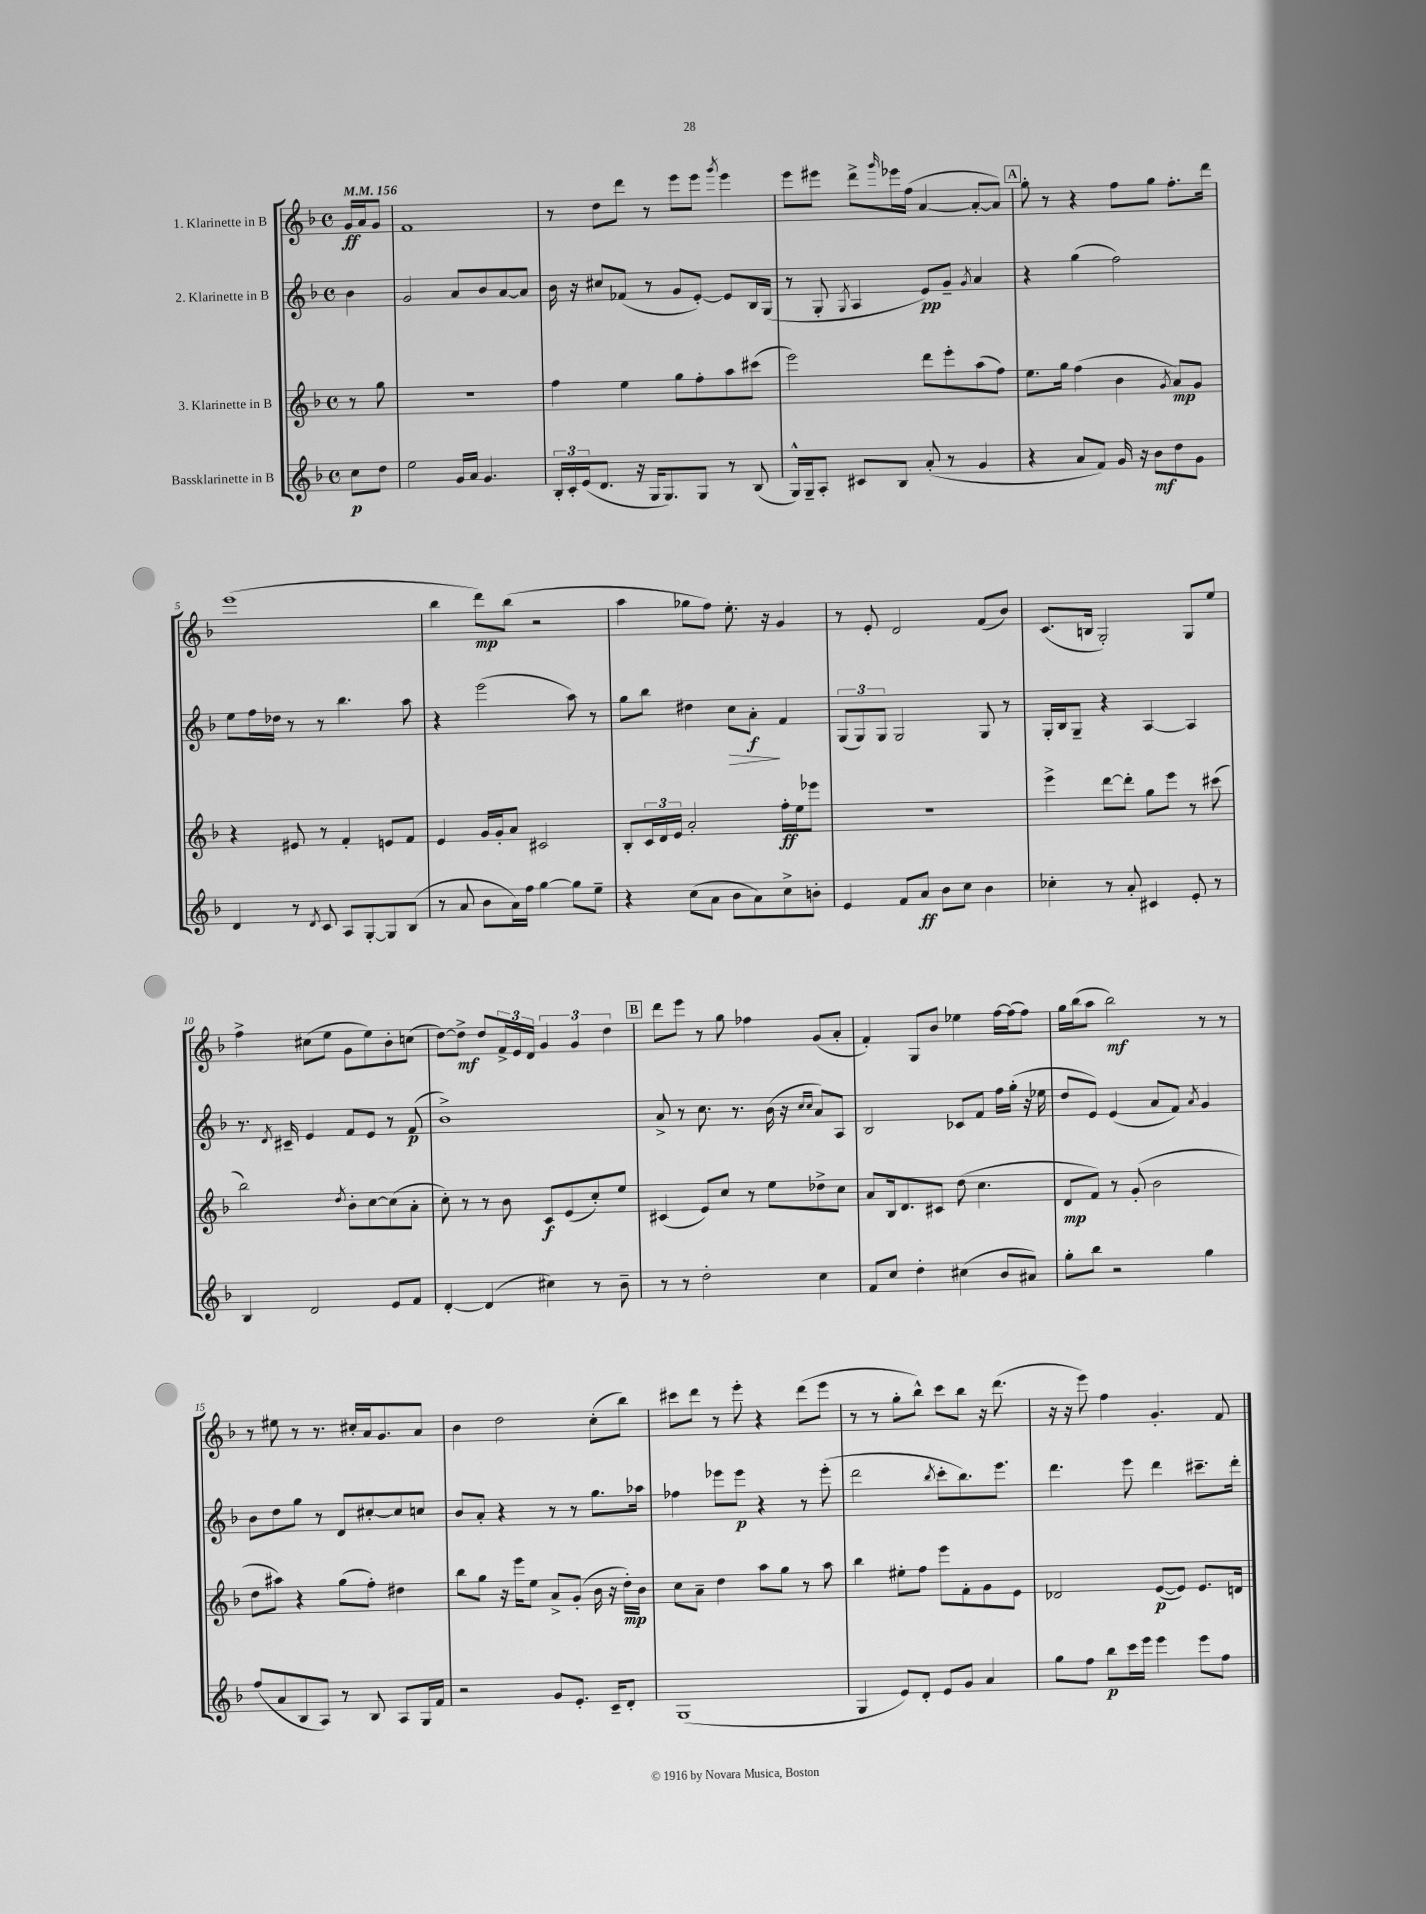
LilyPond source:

<<
\new StaffGroup <<
\new Staff = "s0" \with { instrumentName = "1. Klarinette in B" } {
    \clef treble \key f \major \defaultTimeSignature \time 4/4 \partial 4 \tempo 4 = 156
    g'16\ff a'16 g'8 |
    f'1 |
    r8 d''8 d'''8 r8 e'''8 e'''8 \acciaccatura { g'''8 } e'''4 |
    e'''8 eis'''8 d'''8-> \grace { g'''16 } ees'''16 f''16( a'4~ a'8~-. a'8) |
    \mark \markup { \box "A" } g''8-. r8 r4 f''8 g''8 f''8.-. d'''16 |
    e'''1( |
    bes''4 d'''8\mp) bes''8( r2 |
    a''4 ges''8 f''8) e''8.-. r16 g'4 |
    r8 e'8-. d'2 f'8( bes'8) |
    c'8.( b16 g2-.) g8 e''8 |
    f''4-> cis''8( e''8 g'8 e''8) bes'8-. c''8( |
    d''8~) d''8->\mf d''8 \tuplet 3/2 { f'16-> e'16 d'16 } \tuplet 3/2 { g'4 g'4 d''4 } |
    \mark \markup { \box "B" } d'''8 e'''8 r8 g''8 fes''4 g'8( a'8-. |
    f'4-.) g8 bes'8 ees''4 f''16~ f''16( f''8) |
    g''16 bes''16( a''8 bes''2\mf) r8 r8 |
    r8 eis''8 r8 r8. cis''16-. a'16 g'8. a'8 |
    bes'4 d''2 c''8-.( bes''8) |
    cis'''8 d'''8 r8 e'''8-. r4 d'''8( e'''8 |
    r8 r8 g''8-. bes''8-^) c'''8 bes''8 r16 d'''8.( |
    r16 r16 e'''8) f''4 g'4.-. f'8 \bar "|." |
}
\new Staff = "s1" \with { instrumentName = "2. Klarinette in B" } {
    \clef treble \key f \major \defaultTimeSignature \time 4/4 \partial 4
    bes'4 |
    g'2 a'8 bes'8 a'8~ a'8 |
    bes'16 r16 cis''8 fes'8( r8 g'8 e'8~-.) e'8 bes16 g16( |
    r8 g8-. \acciaccatura { g8 } a4 e'8\pp) g'8-- \acciaccatura { g'8 } a'4 |
    \mark \markup { \box "A" } r4 g''4( f''2) |
    e''8 f''16 des''16 r8 r8 bes''4. a''8 |
    r4 e'''2( a''8) r8 |
    g''8 bes''8 dis''4 c''8\> a'8-.\f\! f'4 |
    \tuplet 3/2 { g8( g8) g8 } g2 g8 r8 |
    g16-. bes16 g8-- r4 a4~ a4 |
    r8. \acciaccatura { d'8 } cis'16-- e'4 f'8 e'8 r8 f'8\p( |
    bes'1->) |
    \mark \markup { \box "B" } a'8-> r8 c''8. r8. bes'16( r16 \grace { c''16 c''16 } a'8) a8 |
    bes2 ces'8 f'8 f''16 g''16-.( r16 ees''16 |
    d''8 e'8) e'4( a'8 f'8) \acciaccatura { a'8 } g'4 |
    bes'8 d''8 g''8 r8 d'8 cis''8~-. cis''8 c''8 |
    bes'8 a'8-. r4 r8 r8 g''8. aes''16 |
    fes''4 ees'''8 ees'''8\p r4 r8 ees'''8-.( |
    d'''2 \acciaccatura { bes''8 } c'''8-. bes''8.) e'''8. |
    d'''4. e'''8 d'''4 cis'''8.-- d'''16-. \bar "|." |
}
\new Staff = "s2" \with { instrumentName = "3. Klarinette in B" } {
    \clef treble \key f \major \defaultTimeSignature \time 4/4 \partial 4
    r8 g''8 |
    R1 |
    f''4 e''4 g''8 f''8-. a''8 cis'''8( |
    e'''2) d'''8 e'''8-. a''8( f''8) |
    \mark \markup { \box "A" } e''8. g''16 f''4( bes'4 \acciaccatura { g'8 } a'8\mp) g'8 |
    r4 eis'8 r8 f'4-. e'8 f'8 |
    e'4 g'16 g'16-. a'8 cis'2 |
    bes8-. \tuplet 3/2 { c'16 d'16 e'16 } a'2-. f''16-.\ff e''16 ees'''8 |
    R1 |
    e'''4-> d'''8~ d'''8-. g''8 e'''8 r8 cis'''8( |
    bes''2) \acciaccatura { d''8 } bes'8-. c''8~ c''8( a'8-. |
    c''8-.) r8 r8 bes'8 c'8\f e'8( c''8-.) e''8 |
    \mark \markup { \box "B" } cis'4( e'8) c''8 r8 e''8 des''8-> c''8 |
    a'8 bes16 d'8. cis'8 d''8( c''4. |
    d'8\mp f'8) r8 g'8-.( bes'2 |
    d''8 ais''8) r4 g''8( f''8-.) dis''4 |
    bes''8 g''8 r16 e'''16 e''8 a'8-> g'8-.( bes'16 r16 d''16-.\mp) bes'16 |
    c''8 a'8-- d''4 a''8 g''8 r8 a''8 |
    bes''4 eis''8-. f''8 e'''8 f'8-. g'8 e'8 |
    des'2 e'8~\p( e'8) e'8. d'16 \bar "|." |
}
\new Staff = "s3" \with { instrumentName = "Bassklarinette in B" } {
    \clef treble \key f \major \defaultTimeSignature \time 4/4 \partial 4
    c''8\p d''8 |
    e''2 g'16 a'16 g'4. |
    \tuplet 3/2 { bes16-. c'16-. e'16( } d'8. r16 g16 g8.) g8 r8 bes8( |
    g16-^) g16-- a8-. cis'8 bes8 a'8-.( r8 g'4 |
    \mark \markup { \box "A" } r4 a'8 f'8) g'16 r16 bes'8\mf d''8 g'8 |
    d'4 r8 \acciaccatura { d'8 } c'8 a8 g8~-. g8 bes8( |
    r8 a'8 bes'8 a'16) f''16 g''4~ g''8 e''8-- |
    r4 c''8( a'8 bes'8 a'8) c''8-> b'8-. |
    e'4 f'8 a'8\ff bes'8 c''8 bes'4 |
    ces''4-. r8 a'8-. cis'4 e'8-. r8 |
    bes4 d'2 e'8 f'8 |
    d'4~-. d'4( cis''4) r8 bes'8-- |
    \mark \markup { \box "B" } r8 r8 d''2-. c''4 |
    f'8 c''8 d''4-. cis''4( bes'8 ais'8) |
    g''8-. bes''8 r2 g''4 |
    f''8( a'8 bes8 a8) r8 bes8 a8 g16 f'16 |
    r2 g'8 e'8.-. c'16-- d'8-. |
    g1( |
    g4 e'8) d'8-. e'8 g'8 a'4 |
    g''8 f''8 bes''8\p c'''16 e'''16 e'''4 e'''8 f''8 \bar "|." |
}
>>
>>
